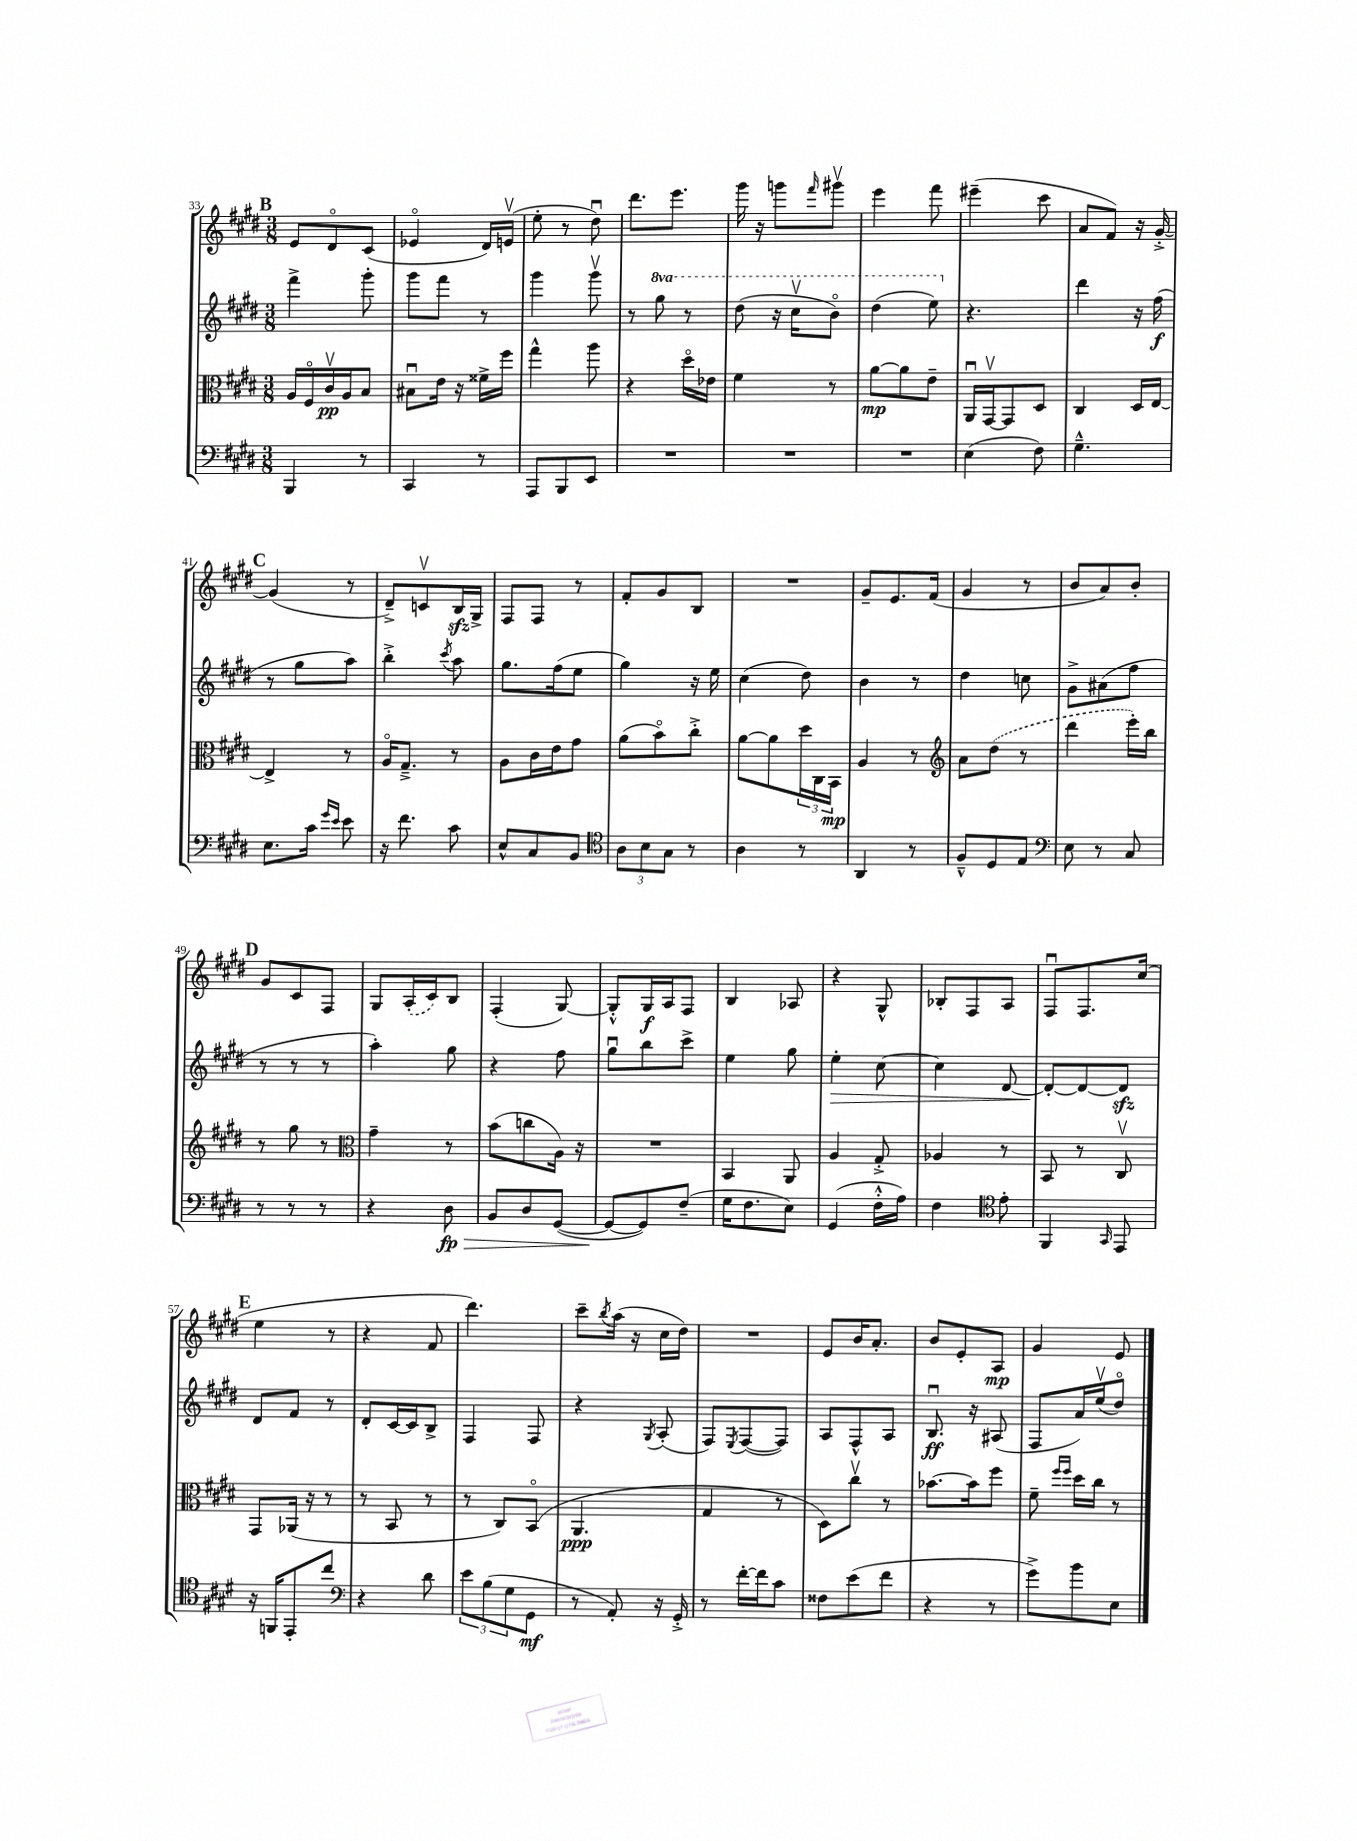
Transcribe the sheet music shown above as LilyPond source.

<<
\new StaffGroup <<
\new Staff = "s0" {
    \clef treble \key e \major \numericTimeSignature \time 3/8
    \mark \markup { \bold "B" } e'8 dis'8\flageolet cis'8( |
    ees'4\flageolet dis'16) e'16\upbow( |
    e''8-. r8 dis''8\downbow) |
    dis'''8. e'''8. |
    gis'''16 r16 g'''8 \grace { fis'''16 } gis'''8\upbow |
    e'''4 fis'''8 |
    eis'''4--( cis'''8 |
    a'8 fis'8) r16 gis'16~-.-> |
    \mark \markup { \bold "C" } gis'4( r8 |
    dis'8--->) c'8\upbow b16\sfz gis16-> |
    fis8 fis8 r8 |
    fis'8-. gis'8 b8 |
    R4. |
    gis'8-- e'8. fis'16( |
    gis'4 r8 |
    b'8 a'8) b'8-. |
    \mark \markup { \bold "D" } gis'8 cis'8 fis8 |
    gis8 \once \slurDashed a16-.( cis'16) b8 |
    fis4-.( gis8~) |
    gis8-.-^ gis16\f a16 fis8 |
    b4 aes8 |
    r4 gis8-^ |
    bes8-. fis8 a8 |
    fis8\downbow fis8. cis''16( |
    \mark \markup { \bold "E" } e''4 r8 |
    r4 fis'8 |
    dis'''4.) |
    cis'''8-- \acciaccatura { b''8 } a''16( r16 cis''16 dis''16) |
    R4. |
    e'8 b'16 a'8.-. |
    b'8 e'8-. a8\mp |
    gis'4 e'8 \bar "|." |
}
\new Staff = "s1" {
    \clef treble \key e \major \numericTimeSignature \time 3/8 \set Staff.ottavationMarkups = #ottavation-simple-ordinals
    \mark \markup { \bold "B" } fis'''4-> gis'''8-. |
    gis'''8 fis'''8 r8 |
    gis'''4 gis'''8\upbow |
    r8 \ottava #1 gis'''8 r8 |
    dis'''8( r16 cis'''16\upbow b''8\flageolet) |
    dis'''4( e'''8) \ottava #0 |
    r4. |
    dis'''4 r16 fis''16\f( |
    \mark \markup { \bold "C" } r8 gis''8 a''8) |
    b''4-.-> \acciaccatura { cis'''8 } a''8 |
    gis''8. fis''16( e''8 |
    gis''4) r16 e''16 |
    cis''4( dis''8) |
    b'4 r8 |
    dis''4 c''8 |
    gis'8-> ais'8( fis''8 |
    \mark \markup { \bold "D" } r8 r8 r8 |
    a''4-.) gis''8 |
    r4 fis''8 |
    gis''8\downbow b''8 cis'''8-> |
    e''4 gis''8 |
    e''4-.\> cis''8~ |
    cis''4 dis'8~ |
    dis'8~-.\! dis'8~ dis'8\sfz |
    \mark \markup { \bold "E" } dis'8 fis'8 r8 |
    dis'8-. cis'16~ cis'16 b8-> |
    fis4 fis8 |
    r4 \acciaccatura { gis8 } a8-.( |
    fis8) \acciaccatura { e8 } fis8~( fis8) |
    a8 fis8-^ a8 |
    b8.\downbow\ff r16 ais8( |
    fis8 a'16) e''16\upbow( dis''8\flageolet) \bar "|." |
}
\new Staff = "s2" {
    \clef alto \key e \major \numericTimeSignature \time 3/8
    \mark \markup { \bold "B" } a16 fis16\flageolet cis'16\upbow\pp a16 b8 |
    bis8\downbow e'16 r16 fisis'16-> fis''16 |
    gis''4-^ a''8 |
    r4 dis''16\flageolet ees'16 |
    fis'4 r8 |
    a'8~\mp a'8 e'8-- |
    a,16\downbow gis,16~\upbow gis,8 dis8 |
    cis4 dis16 e16~ |
    \mark \markup { \bold "C" } e4-> r8 |
    a16\flageolet gis8.---> r8 |
    a8 cis'16 e'16 gis'8 |
    a'8( b'8\flageolet) cis''8-.-> |
    a'8~ a'8 \tuplet 3/2 { dis''16 cis16 b,16\mp } |
    a4 r8 |
    \clef treble a'8 \once \slurDashed dis''8( r8 |
    dis'''4 e'''16-.) b''16 |
    \mark \markup { \bold "D" } r8 gis''8 r8 |
    \clef alto gis'4-- r8 |
    b'8( c''8 a16) r16 |
    R4. |
    b,4 a,8 |
    a4 gis8-.-> |
    aes4 r8 |
    b,8 r8 cis8\upbow |
    \mark \markup { \bold "E" } gis,8 aes,16( r16 r8 |
    r8 b,8 r8 |
    r8 cis8) b,8\flageolet( |
    a,4.\ppp |
    gis4 r8 |
    dis8) cis''8\upbow r8 |
    bes'8.~ bes'16 fis''8 |
    fis'8-- \grace { fis''16 fis''16 } dis''16 cis''16 r8 \bar "|." |
}
\new Staff = "s3" {
    \clef bass \key e \major \numericTimeSignature \time 3/8
    \mark \markup { \bold "B" } b,,4 r8 |
    cis,4 r8 |
    a,,8 b,,8 e,8 |
    R4. |
    R4. |
    R4. |
    e4( fis8) |
    gis4.---^ |
    \mark \markup { \bold "C" } e8. cis'16 \grace { gis'16 e'16 } e'8 |
    r16 fis'8. cis'8 |
    e8-^ cis8 b,8 |
    \clef tenor \tuplet 3/2 { a8 b8 gis8 } r8 |
    a4 r8 |
    a,4 r8 |
    fis8---^ dis8 e8 |
    \clef bass e8 r8 cis8 |
    \mark \markup { \bold "D" } r8 r8 r8 |
    r4 dis8\fp\> |
    b,8 dis8 gis,8~( |
    gis,8~\! gis,8) fis8--( |
    gis16 fis8. e8) |
    gis,4( fis16-.-^ a16) |
    fis4 \clef tenor e'8-. |
    fis,4 \grace { gis,16 } e,8 |
    \mark \markup { \bold "E" } r16 f,16 e,8-. cis''8 |
    \clef bass r4 dis'8 |
    \tuplet 3/2 { e'8 b8( gis8 } gis,8\mf |
    r8 a,8-.) r16 gis,16-.-> |
    r8 fis'16~-. fis'16 cis'8 |
    fisis8 e'8( fis'8 |
    r4 r8 |
    gis'8->) b'8 e8 \bar "|." |
}
>>
>>
\layout { \context { \Score currentBarNumber = #33 } }
